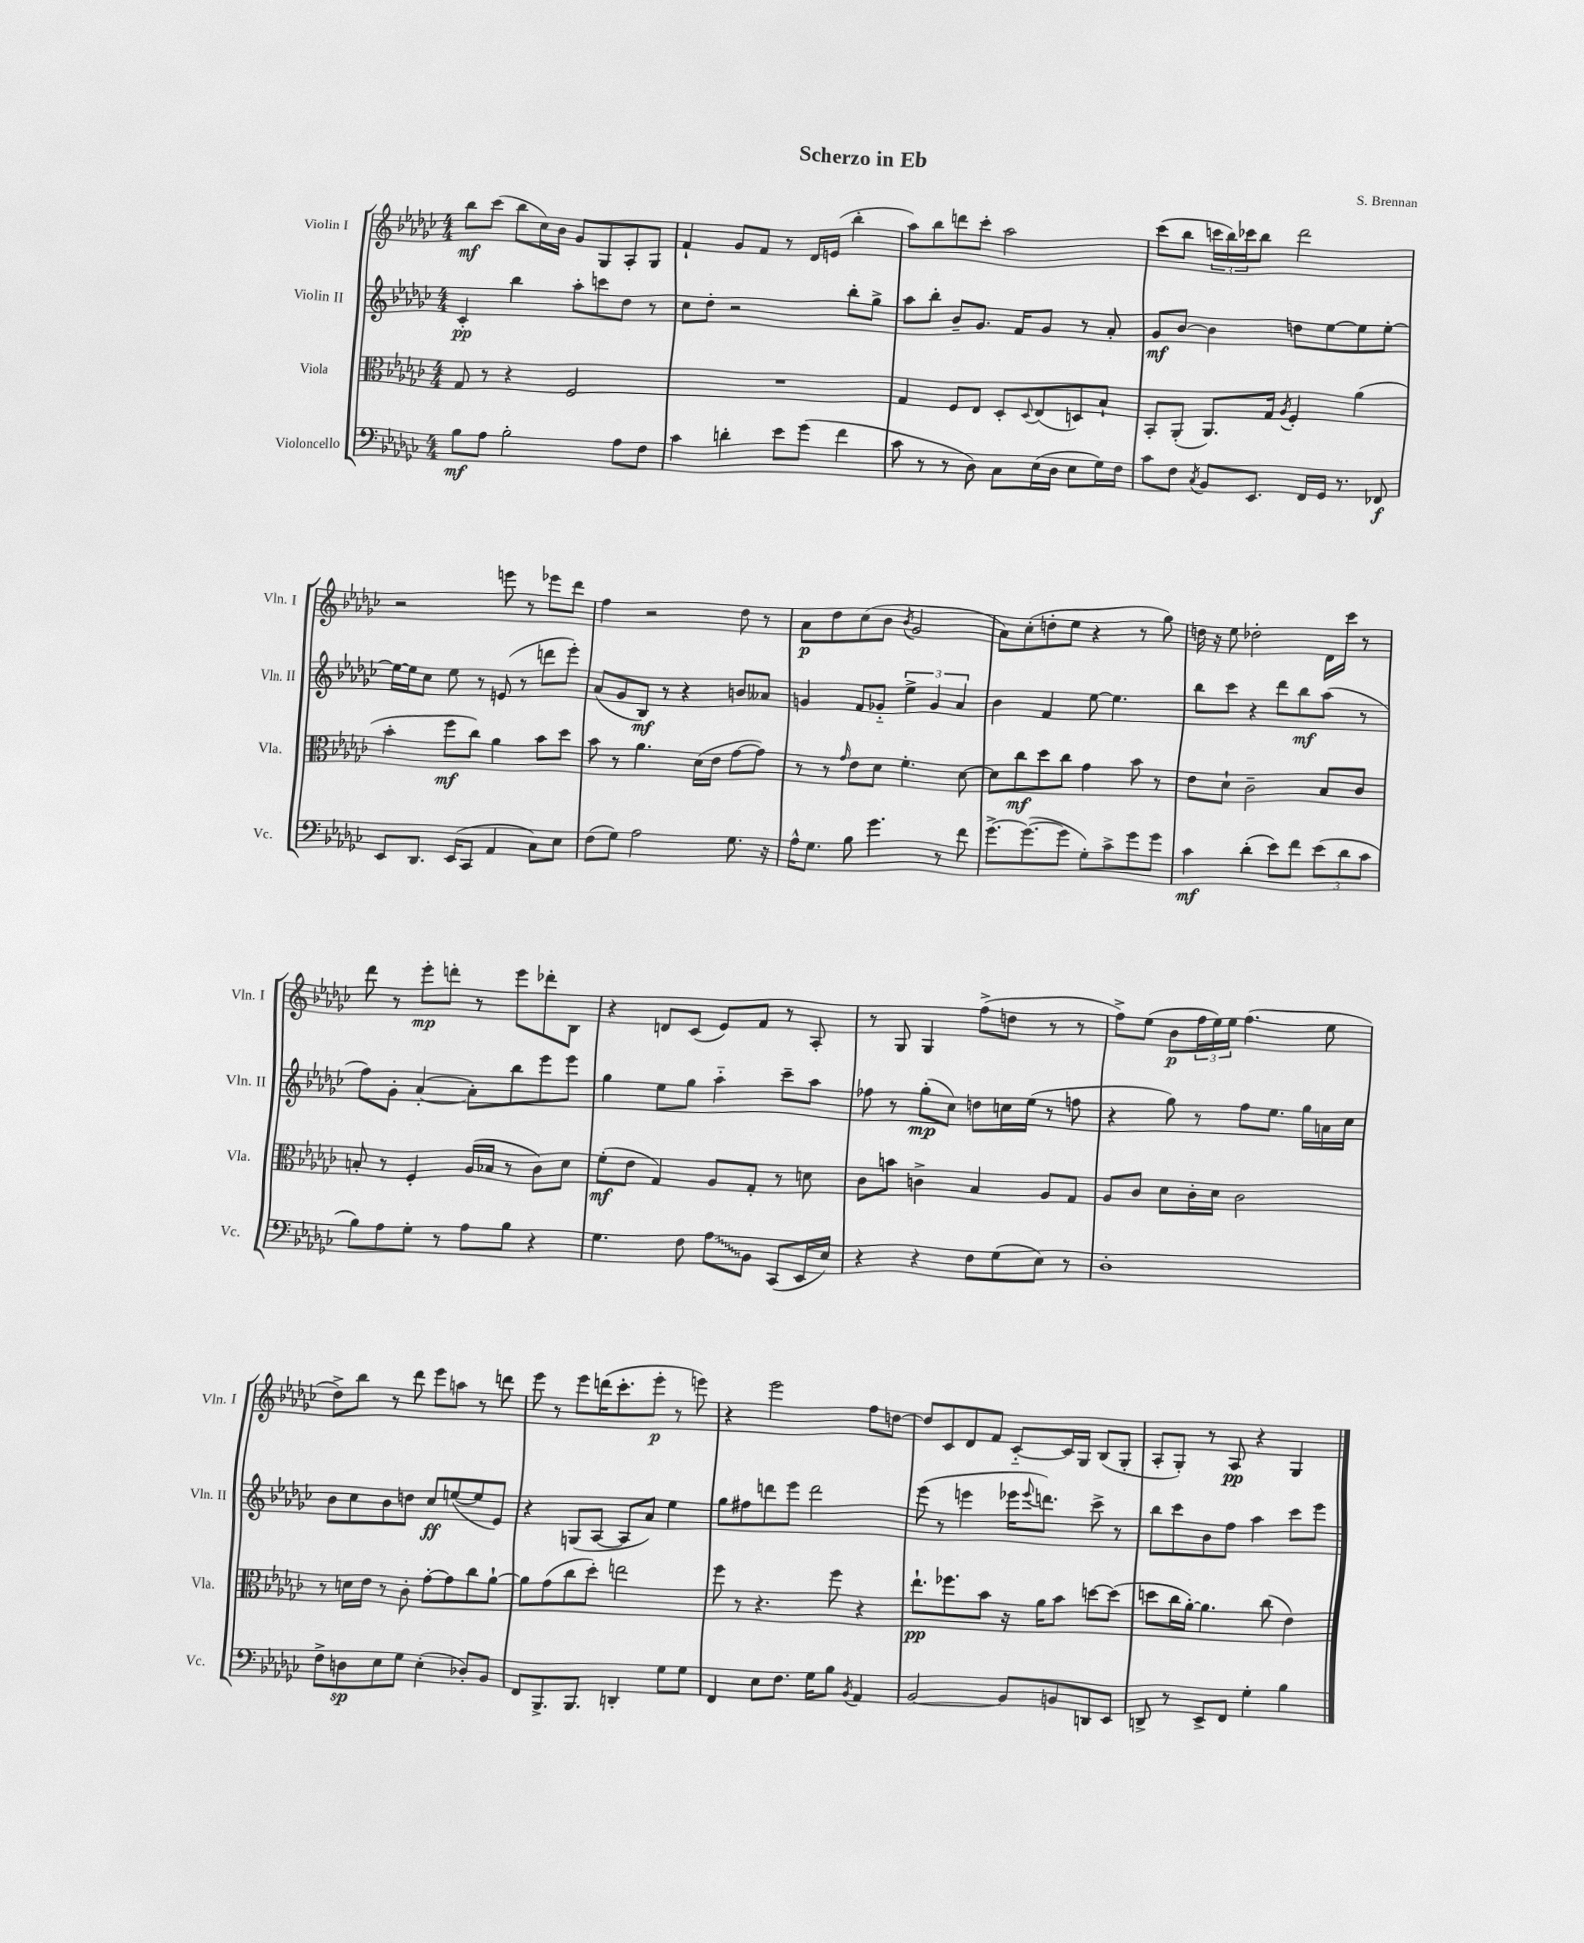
\header { title = "Scherzo in Eb" composer = "S. Brennan" }
<<
\new StaffGroup <<
\new Staff = "s0" \with { instrumentName = "Violin I" shortInstrumentName = "Vln. I" } {
    \clef treble \key ges \major \numericTimeSignature \time 4/4
    bes''8\mf ces'''8( bes''8 ces''16) bes'16 ges'8 ges8 aes8-. ges8 |
    f'4-! ges'8 f'8 r8 des'16 e'16( bes''4-. |
    aes''8) bes''8 d'''8 ces'''8-. aes''2 |
    ces'''8( bes''8 \tuplet 3/2 { c'''16 bes''16) ces'''16 } bes''8 des'''2 |
    r2 e'''8 r8 ees'''8 des'''8 |
    f''4 r2 des''8 r8 |
    aes'8\p des''8 ces''8( bes'8 \acciaccatura { bes'8 } ges'2 |
    aes'8) ces''8-.( d''8-. ees''8 r4 r8 ges''8) |
    d''16 r16 ees''8 des''2-. des'16 ces'''16 r8 |
    des'''8 r8 ees'''8-.\mp d'''8-. r8 ees'''8 des'''8-. bes8 |
    r4 d'8 ces'8( ees'8) f'8 r8 aes8-. |
    r8 ges8 ges4 f''8->( d''8 r8 r8 |
    f''8->) ees''8( bes'8\p \tuplet 3/2 { f''16 ees''16) ees''16 } f''4.( ees''8 |
    des''8->) bes''8 r8 des'''8 ees'''8 a''8 r8 d'''8 |
    ees'''8 r8 ees'''8 d'''16( ces'''8.-. ees'''8-.\p r8 e'''8) |
    r4 ees'''2 f''8 d''8~ |
    d''8 ces'8 des'8 f'8 ces'8~-_ ces'16 ges16 bes8( ges8-. |
    aes8-. ges8-.) r8 aes8\pp r4 ges4 \bar "|." |
}
\new Staff = "s1" \with { instrumentName = "Violin II" shortInstrumentName = "Vln. II" } {
    \clef treble \key ges \major \numericTimeSignature \time 4/4
    ces'4-.\pp bes''4 aes''8-. c'''8 des''8 r8 |
    ces''8 des''8-. r2 bes''8-. ges''8-> |
    aes''8 bes''8-. bes'8-- ges'8. f'16 ges'8 r8 aes'8-. |
    ges'8\mf bes'8~ bes'4 d''8 ees''8~ ees''8 ees''8~-. |
    ees''16~ ees''16 ces''8 ees''8 r8 e'8( r8 d'''8 ees'''8-.) |
    aes'8( ges'8 bes8\mf) r8 r4 b'8 aeses'8 |
    g'4 f'8 ges'8-_ \tuplet 3/2 { ees''4-> ges'4 aes'4 } |
    bes'4 f'4 ees''8~ ees''4. |
    bes''8 ces'''8 r4 des'''8 bes''8\mf aes''8( r8 |
    f''8) ges'8-. aes'4~-.( aes'8-.) bes''8 ees'''8 ees'''8 |
    ges''4 ees''8 ges''8 aes''4-_ ces'''8-- aes''8 |
    fes''8 r8 ges''8-.\mp( ces''8) d''8 c''16 ees''16( r8 f''8 |
    r4 ges''8) r8 f''8 ees''8. ges''16 a'16 ces''16 |
    bes'8 ces''8 bes'8 d''8 ces''8\ff e''8~( e''8 ees'8) |
    r4 g8( aes8~ aes8 aes'8) ees''4 |
    ges''8 fis''8 d'''8 ees'''8 d'''2 |
    ees'''8( r8 e'''4 ees'''16 \appoggiatura { ees'''8 } d'''8.) ces'''8-> r8 |
    bes''8 ces'''8 bes'8 f''8 aes''4 ces'''8 ees'''8 \bar "|." |
}
\new Staff = "s2" \with { instrumentName = "Viola" shortInstrumentName = "Vla." } {
    \clef alto \key ges \major \numericTimeSignature \time 4/4
    ges8 r8 r4 f2 |
    R1 |
    ges4 f8 ees8 des8-. \appoggiatura { des8 } ees8( d8) bes8-! |
    bes,8-. aes,8-.( aes,8.) ges16 \acciaccatura { aes8 } f4-. aes'4( |
    bes'4-. f''8\mf ces''8) aes'4 bes'8 des''8 |
    bes'8 r8 aes'4. des'16( ees'16 ges'8~ ges'8) |
    r8 r8 \grace { ges'16 } ees'8 des'8 f'4.-. des'8~ |
    des'8 ces''8\mf des''8 ces''8 ges'4 bes'8 r8 |
    ees'8 des'8-! ces'2-- bes8 ces'8 |
    b8-. r8 f4-. aes16( bes16 r8 ces'8) des'8 |
    f'8-.\mf( ees'8 ges4) aes8 ges8-. r8 d'8 |
    ces'8 b'8 c'4-> bes4 aes8 ges8 |
    aes8 ces'8 des'8 ces'16-. des'16 ces'2 |
    r8 d'16 ees'16 r8 ces'8-. ges'8~-. ges'8 ces''8 aes'8~-! |
    aes'8 ges'8( ces''8 des''8-.) e''2 |
    f''8 r8 r4. f''8 r4 |
    ees''8.-!\pp fes''8. bes'8 r16 aes'16 bes'8 d''8~ d''8( |
    d''8 ces''16 aes'16~-.) aes'4. ces''8( ees'4) \bar "|." |
}
\new Staff = "s3" \with { instrumentName = "Violoncello" shortInstrumentName = "Vc." } {
    \clef bass \key ges \major \numericTimeSignature \time 4/4
    bes8\mf aes8 bes2-. aes8 f8 |
    ces'4 d'4-. ees'8 ges'8( f'4 |
    ces'8 r8 r8 des8) ces8 ees16( des16 ees8 ges16) f16 |
    ces'8 f8 \acciaccatura { ces8 } bes,8 ees,8. f,16 ges,16 r8. fes,8\f |
    ees,8 des,8. ees,16( ces,8 aes,4 ces8) ees8 |
    f8( ges8) aes2 ges8. r16 |
    aes16-^ ges8. bes8 ges'4. r8 f'8 |
    ges'8.~-> ges'8.~( ges'8 ges8-.) ces'8-> ges'8 ges'8 |
    ces'4\mf des'4-.( ees'8) f'8 \tuplet 3/2 { ees'8( des'8 ces'8 } |
    bes8) aes8 ges8-. r8 aes8 bes8 r4 |
    ges4. f8 \once \override Glissando.style = #'zigzag aes8\glissando bes,8 ces,8( ees,16 ees16) |
    r4 r4 f8 ges8( ees8) r8 |
    des1-. |
    f8-> d8\sp ees8 ges8 ees4-.( des8-.) bes,8 |
    f,8 bes,,8.-> bes,,8. d,4-. ges8 ges8 |
    f,4 ees8 f8. ges16 bes8 \acciaccatura { bes,8 } aes,4 |
    bes,2~ bes,8 b,8 d,8 ees,8 |
    d,8-> r8 ees,8-> f,8 ges4-. bes4 \bar "|." |
}
>>
>>
\layout { \context { \Score \remove "Bar_number_engraver" } }
